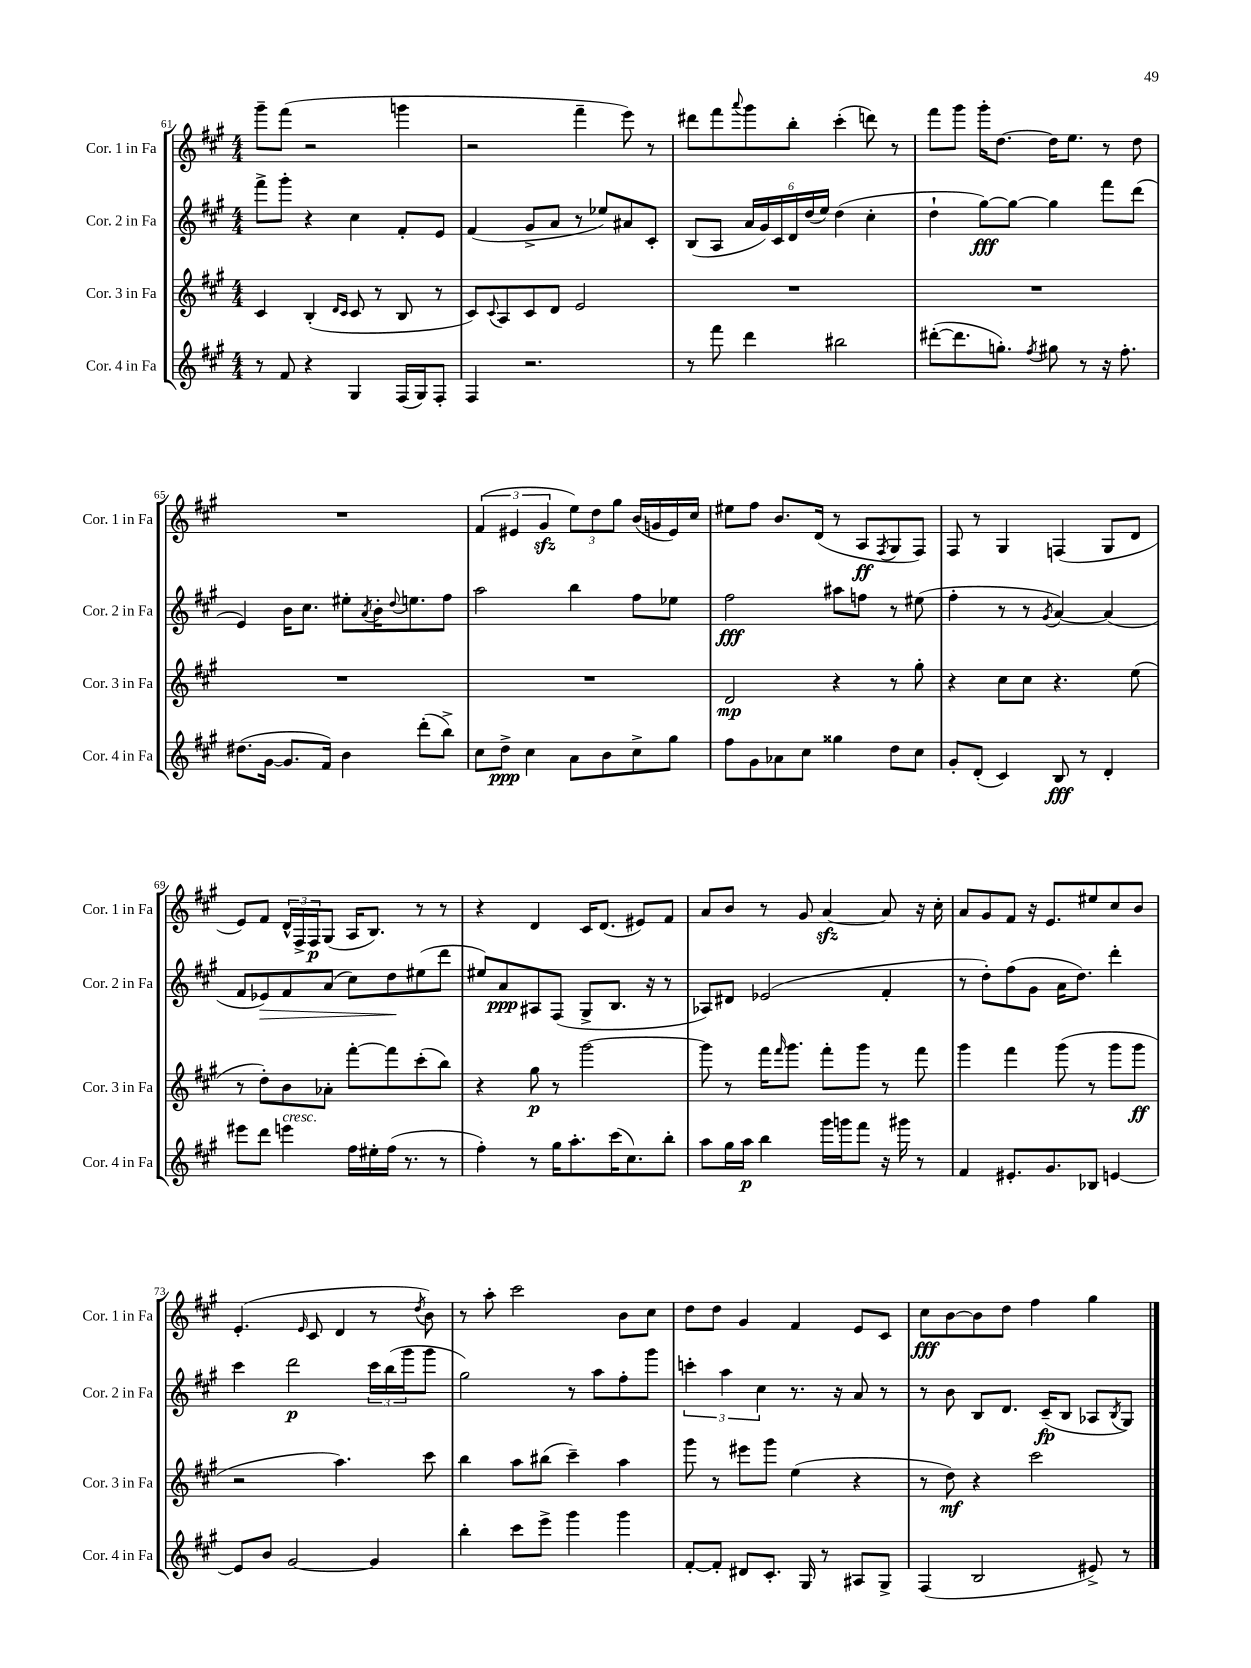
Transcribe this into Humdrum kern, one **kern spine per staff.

**kern	**kern	**kern	**kern
*staff4	*staff3	*staff2	*staff1
*clefG2	*clefG2	*clefG2	*clefG2
*k[f#c#g#]	*k[f#c#g#]	*k[f#c#g#]	*k[f#c#g#]
*M4/4	*M4/4	*M4/4	*M4/4
8r	4c#	8fff#^	8ggg#~
8f#	.	8ggg#'	(8fff#
4r	(4B'	4r	2r
.	16qqd	.	.
.	16qqc#	.	.
4G#	8c#	4cc#	.
.	8r	.	.
(16F#	8B	8f#'	4ggg
16G#)	.	.	.
8F#'	8r	8e	.
=	=	=	=
4F#	8c#)	(4f#	2r
.	8qqc#	.	.
.	8A	.	.
2.r	8c#	8g#^	.
.	8d	8a	.
.	2e	8r	4fff#~
.	.	8ee-)	.
.	.	8a#	8eee)
.	.	8c#'	8r
=	=	=	=
8r	1r	(8B	8ddd#
8fff#	.	8A	8fff#
.	.	.	8qqaaa
4ddd	.	24a	8ggg#
.	.	24g#)	.
.	.	24c#	.
.	.	24d	8bb'
.	.	(24dd	.
.	.	24ee)	.
2bb#	.	(4dd	(4ccc#'
.	.	4cc#'	8ddd)
.	.	.	8r
=	=	=	=
([8ddd#'	1r	4dd`	8fff#
8.ddd#]	.	.	8ggg#
.	.	[8gg#)	16ggg#'
8.gg')	.	.	[8.dd
.	.	8gg#_	.
8qff#	.	.	.
8gg#	.	4gg#]	16dd]
.	.	.	8.ee
8r	.	.	.
16r	.	8fff#	8r
8.ff#'	.	.	.
.	.	(8ddd	8dd
=	=	=	=
(8.dd#	1r	4e)	1r
[16g#	.	.	.
8.g#]	.	16b	.
.	.	8.cc#	.
16f#)	.	.	.
4b	.	8ee#'	.
.	.	8qa	.
.	.	16b'	.
.	.	8qqdd	.
.	.	8.ee	.
(8ddd'	.	.	.
8bb^)	.	8ff#	.
=	=	=	=
8cc#	1r	2aa	(6f#
8dd^	.	.	.
.	.	.	6e#
4cc#	.	.	.
.	.	.	6g#
8a	.	4bb	12ee)
.	.	.	12dd
8b	.	.	.
.	.	.	12gg#
8cc#^	.	8ff#	(16b
.	.	.	16g
8gg#	.	8ee-	16e#)
.	.	.	16cc#
=	=	=	=
8ff#	2d	2ff#	8ee#
8g#	.	.	8ff#
8a-	.	.	8.b
8cc#	.	.	.
.	.	.	(16d
4gg##	4r	8aa#	8r
.	.	8ff	8A
.	.	.	8qF#
8dd	8r	8r	8G#
8cc#	8gg#'	(8ee#	8F#)
=	=	=	=
8g#'	4r	4ff#'	8F#
(8d'	.	.	8r
4c#)	8cc#	8r	4G#
.	8cc#	8r	.
.	.	8qg#	.
8B	4.r	[4a)	(4F
8r	.	.	.
4d'	.	(4a]	8G#
.	(8ee	.	8d
=	=	=	=
8eee#	8r	8f#	8e)
8ddd	8dd')	8e-)	8f#
4eee	8b	8f#	24d^^
.	.	.	24F#^
.	.	.	24F#
.	8a-'	(8a	(8G#
16ff#	[8fff#'	8cc#)	16A
16ee#'	.	.	8.B)
(16ff#	8fff#]	8dd	.
8.r	.	.	.
.	(8ccc#'	(8ee#	8r
8r	8bb)	8ddd	8r
=	=	=	=
4ff#')	4r	8ee#)	4r
.	.	8a	.
8r	8gg#	8A#	4d
16gg#	8r	(8F#	.
8.aa'	.	.	.
.	[2ggg#	8G#^	16c#
.	.	.	(8.d
(16ccc#	.	8.B	.
8.cc#)	.	.	.
.	.	.	8e#)
.	.	16r	.
8bb'	.	8r	8f#
=	=	=	=
8aa	8ggg#]	8A-)	8a
16gg#	8r	8d#	8b
16aa	.	.	.
4bb	16fff#	(2e-	8r
.	16qqfff#	.	.
.	8.ggg#	.	.
.	.	.	8g#
16ggg#	8fff#'	.	[4a
16ggg	.	.	.
8fff#	8ggg#	.	.
16r	8r	4f#'	8a]
16ggg#	.	.	.
8r	8fff#	.	16r
.	.	.	16cc#'
=	=	=	=
4f#	4ggg#	8r	8a
.	.	8dd')	8g#
8.e#'	4fff#	(8ff#	8f#
.	.	8g#	16r
8.g#	.	.	8.e
.	(8ggg#	16a	.
.	.	8.dd)	.
8B-	8r	.	8ee#
[4e	8ggg#	4ddd'	8cc#
.	8ggg#	.	8b
=	=	=	=
8e]	2r	4ccc#	(4.e'
8b	.	.	.
[2g#	.	2ddd	.
.	.	.	16qqe
.	.	.	8c#
.	4.aa)	.	4d
4g#]	.	24ccc#	8r
.	.	(24bb	.
.	.	24ggg#	.
.	.	.	8qdd
.	8ccc#	8ggg#	8b)
=	=	=	=
4bb'	4bb	2gg#)	8r
.	.	.	8aa'
8ccc#	8aa	.	2ccc#
8eee^	(8bb#	.	.
4ggg#	4ccc#~)	8r	.
.	.	8aa	.
4ggg#	4aa	8ff#'	8b
.	.	8ggg#	8cc#
=	=	=	=
[8f#'	8ggg#	6ccc'	8dd
8f#']	8r	.	8dd
.	.	6aa	.
8d#	8eee#	.	4g#
.	.	6cc#	.
8.c#'	8ggg#	.	.
.	(4ee	8.r	4f#
16G#	.	.	.
8r	.	.	.
.	.	16r	.
8A#	4r	8a	8e
8G#^	.	8r	8c#
=	=	=	=
(4F#	8r	8r	8cc#
.	8dd)	8b	[8b
2B	4r	8B	8b]
.	.	8.d	8dd
.	2ccc#	.	4ff#
.	.	(16c#~	.
.	.	8B	.
8e#^)	.	8A-	4gg#
.	.	8qB	.
8r	.	8G#)	.
==	==	==	==
*-	*-	*-	*-
